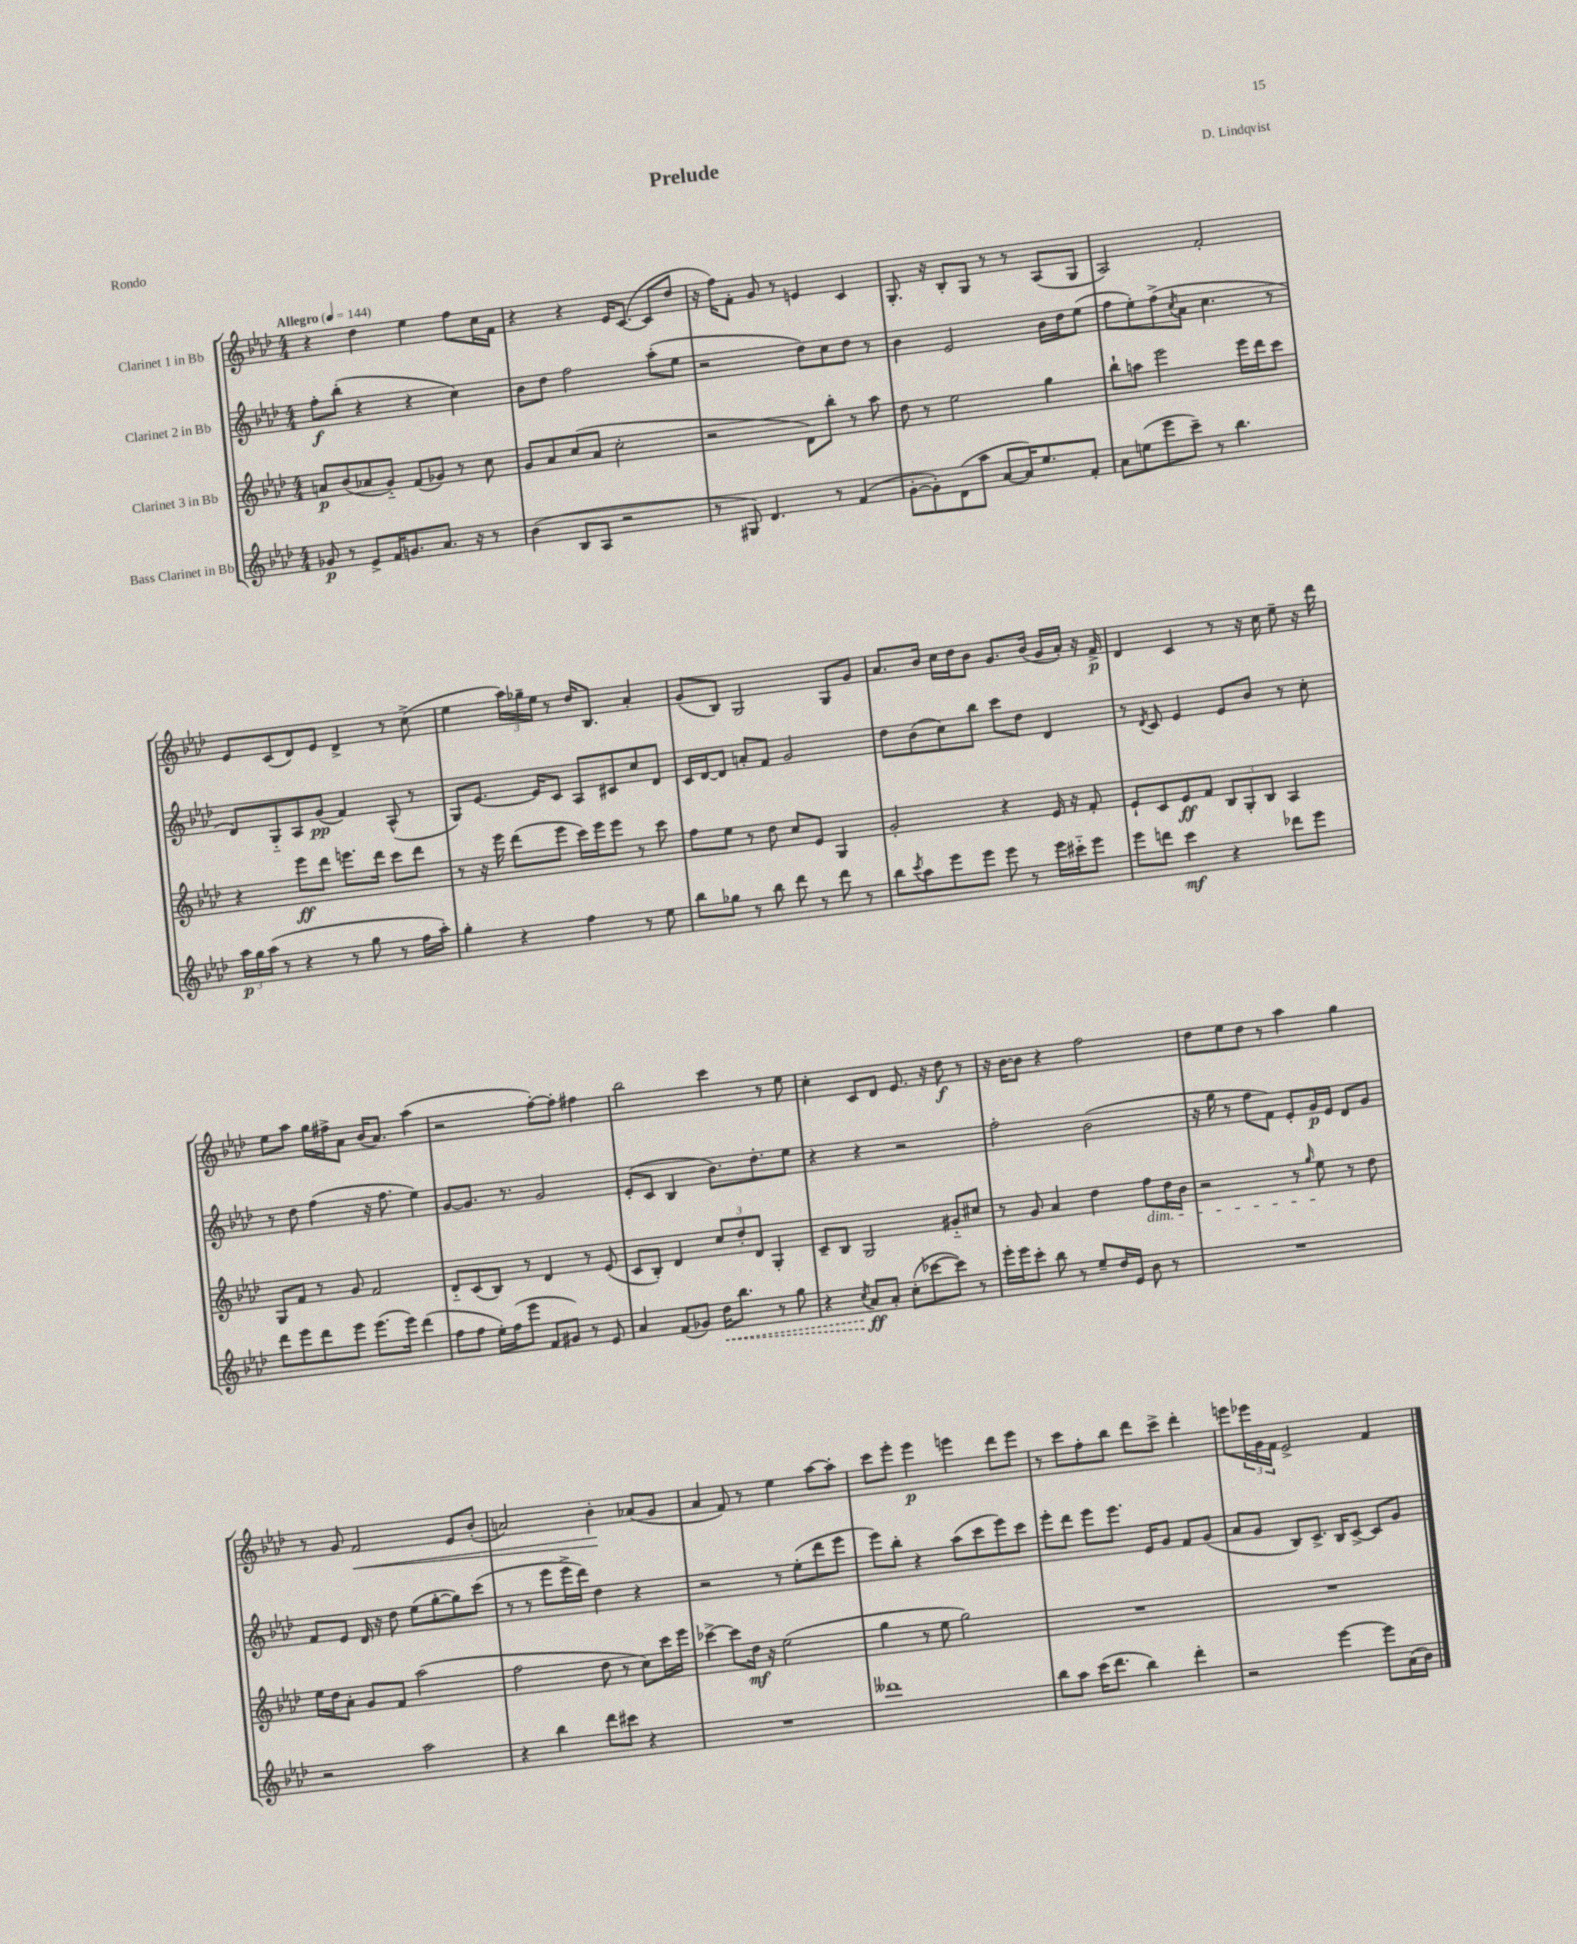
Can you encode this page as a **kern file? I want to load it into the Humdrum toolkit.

**kern	**kern	**kern	**kern
*staff4	*staff3	*staff2	*staff1
*clefG2	*clefG2	*clefG2	*clefG2
*k[b-e-a-d-]	*k[b-e-a-d-]	*k[b-e-a-d-]	*k[b-e-a-d-]
*M4/4	*M4/4	*M4/4	*M4/4
*MM144	*MM144	*MM144	*MM144
8g-	8a	8ff'	4r
8r	(8b-	(8bb-'	.
8e-^	8a-	4r	4dd-
16f	8g'~)	.	.
8.g	.	.	.
.	(8f	4r	4ee-
8.a-	8g-)	.	.
.	8r	4cc)	8ff
16r	.	.	.
8r	8cc	.	16cc
.	.	.	16f
=	=	=	=
(4b-	8g	8b-	4r
.	8a-	8dd-	.
8B-	(8cc	2ff	4r
8A-	8a-	.	.
2r	2cc'	.	16e-
.	.	.	([8.c
.	.	(8aa-'	8c]
.	.	8ee-	8dd-
=	=	=	=
8r	2r	2r	16r
.	.	.	16ff)
8G#)	.	.	8f'
4.d-	.	.	8g
.	.	.	8r
.	8d-)	8dd-)	4e
8r	8bb-'	8cc	.
(4f	8r	8dd-	4c
.	8aa-	8r	.
=	=	=	=
[8g'	8dd-	4b-	8.G'
8g'])	8r	.	.
.	.	.	16r
(8d-	2ee-	2e-	8B-'
8aa-	.	.	8G
[8a-	.	.	8r
16a-])	.	.	8r
8.ee-	.	.	.
.	4gg	16b-	(8A-
.	.	16dd-	.
8f'	.	(8ee-	8G
=	=	=	=
8a-	8bb-`	8ff	2A-)
(8ee	8aa	8ee-')	.
8eee-	2eee-	(8ff^	.
.	.	8qcc	.
8ccc~)	.	8a-	.
8r	.	4.cc	2f'
4.bb-	.	.	.
.	16eee-	.	.
.	16ddd-	.	.
.	8ccc	8r	.
=	=	=	=
24aa-	4r	8d-)	8e-
24gg	.	.	.
(24aa-	.	.	.
8r	.	8G'~	(8c
4r	8eee-	8A-	8d-)
.	8ddd-	(8g	8e-
8r	8.eee	4f)	4d-^
8gg	.	.	.
.	16ddd-	.	.
8r	8ccc	(8A-^^	8r
16ff	8ddd-	8r	(8cc^
16aa-')	.	.	.
=	=	=	=
4gg'	8r	8G)	4ee-
.	16r	[8.e-	.
.	16eee-	.	.
4r	(8ddd-	.	24aa-)
.	.	.	24gg-~
.	.	16e-]	.
.	.	.	24ee-
.	8eee-	8c	8r
4ff	16ccc)	8A-	16dd-
.	16eee-	.	8.B-
.	8eee-	8c#	.
8r	8r	8cc	4a-'
8ee-	8ccc	8d-	.
=	=	=	=
8bb-	8ff	16c	(8g
.	.	[16d-	.
8gg-	8ee-	8d-]	8B-)
8r	8r	8a'	2G
8bb-	8dd-	8f	.
8ddd-	8cc	2g	.
8r	8e-	.	.
8ddd-	4G	.	8G
8r	.	.	8g
=	=	=	=
8bb-	2g'	8dd-	8.a-
8qccc	.	.	.
8aa-	.	(8b-	.
.	.	.	16b-
8eee-	.	8cc)	16cc
.	.	.	16dd-
8eee-	.	8bb-	8b-
8eee-	4r	8ccc	8.g
8r	.	8dd-	.
.	.	.	(16b-
16eee-	16e-	4d-	16g
16ccc#'~	16r	.	16a-')
8eee-	8f'	.	16r
.	.	.	16f^
=	=	=	=
8eee-	8e-`	8r	4d-
.	.	8qd-	.
8ddd	8c	8c	.
4ccc	8e-	4e-	4c
.	8f	.	.
4r	12B-	8e-	8r
.	12G'	.	.
.	.	8b-	16r
.	12B-	.	.
.	.	.	16cc
8ddd-	4A-	8r	8ee-~
8eee-	.	8cc'	16r
.	.	.	16ddd-
=	=	=	=
8ddd-	8G	8r	8ee-
8eee-	8f	8dd-	8aa-
8ddd-	8r	(4ff	16gg
.	.	.	16ff#^
8eee-	8g	.	8a-
(8.eee-	2f	16r	(16b-
.	.	8.ff	8.a-)
16eee-)	.	.	.
(4ddd-	.	4ee-)	(4aa-
=	=	=	=
8ff	8d-'~	[8g	2r
8ff	(8c	8.g]	.
16ee-')	8B-)	.	.
(16ff	.	8.r	.
8eee-	8r	.	.
8f	4d-	2g	[8ff')
8g#)	.	.	8ff']
8r	8r	.	4ff#
8e-	(8e-	.	.
=	=	=	=
4a-	8c	(8e-'	2bb-
.	8B-')	8c	.
(8f	4d-	4B-	.
8g-)	.	.	.
16dd-	12cc	8.b-)	4ccc
8.bb-	.	.	.
.	12dd-'	.	.
.	12d-	.	.
.	.	8.dd-'	.
8r	4G'	.	8r
8gg	.	8ee-	8ee-
=	=	=	=
4r	8c~	4r	4cc'
.	8B-	.	.
8qcc	.	.	.
8a-	2G	4r	8c
8a-'	.	.	8d-
(8cc'	.	2r	8.e-
[8ccc-	.	.	.
.	.	.	16r
8ccc-])	8g#'~	.	8dd-
8r	8cc#	.	8r
=	=	=	=
16eee-'	8r	2ff'	16r
16eee-	.	.	[16b-
8ccc'	8g	.	8b-]
8bb-	4a-	.	4r
8r	.	.	.
8ee-~	4dd-	(2b-	2ff
16dd-	.	.	.
16e-	.	.	.
8b-	8ff	.	.
8r	16dd-	.	.
.	16b-	.	.
=	=	=	=
1r	2r	16r	8dd-
.	.	16gg	.
.	.	8r	8ee-
.	.	8ff	8dd-
.	.	8f)	8r
.	8r	8e-'	4aa-
.	16qqgg	.	.
.	8ee-	16g	.
.	.	16e-	.
.	8r	8d-	4gg
.	8dd-	8g	.
=	=	=	=
2r	16ee-	8f	8r
.	16dd-	.	.
.	8a-'	8e-	8g
.	8g	16d-	2f
.	.	16r	.
.	8f	8dd-	.
2aa-	(2aa-	(8ee-	.
.	.	[8gg'	.
.	.	8gg])	8e-
.	.	(8ccc	(8b-'
=	=	=	=
4r	2ff	8r	2a)
.	.	8r	.
4bb-	.	8eee-	.
.	.	16eee-^	.
.	.	16ddd-)	.
8ddd-	8dd-	4dd-	4b-'
8ccc#	8r	.	.
4r	8cc)	4r	(8a-
.	16ccc	.	8g
.	16eee-	.	.
=	=	=	=
1r	[4ccc-^	2r	4a-
.	8ccc-]	.	8f)
.	16dd-	.	8r
.	16r	.	.
.	(2ee-	8r	4ee-
.	.	(8ee-'	.
.	.	8ddd-	[8aa-
.	.	8eee-	8aa-']
=	=	=	=
1ddd--	4gg	8eee-)	8ccc
.	.	8bb-'	8eee-'
.	8r	4r	4eee-
.	8ee-	.	.
.	2gg)	(8aa-	4eee
.	.	8ccc	.
.	.	8eee-)	8ddd-
.	.	8ccc	8eee
=	=	=	=
8bb-	1r	8eee-'	8r
8aa-	.	8ddd-	8ccc
(16ccc	.	8eee-	8ff'
8.ddd-	.	.	.
.	.	8.eee-	8bb-
4bb-)	.	.	8ddd-
.	.	16e-	.
.	.	8g	8ccc^
4ddd-'	.	8f	4ddd-'
.	.	(8g	.
=	=	=	=
2r	1r	8a-	8eee
.	.	8g	24eee-
.	.	.	24g
.	.	.	24f
.	.	8B-)	2e-^
.	.	8.c^	.
[4eee-	.	.	.
.	.	16B-	.
.	.	[8c^	.
8eee-]	.	8c]	4f
(16a-	.	8g	.
16b-)	.	.	.
==	==	==	==
*-	*-	*-	*-
